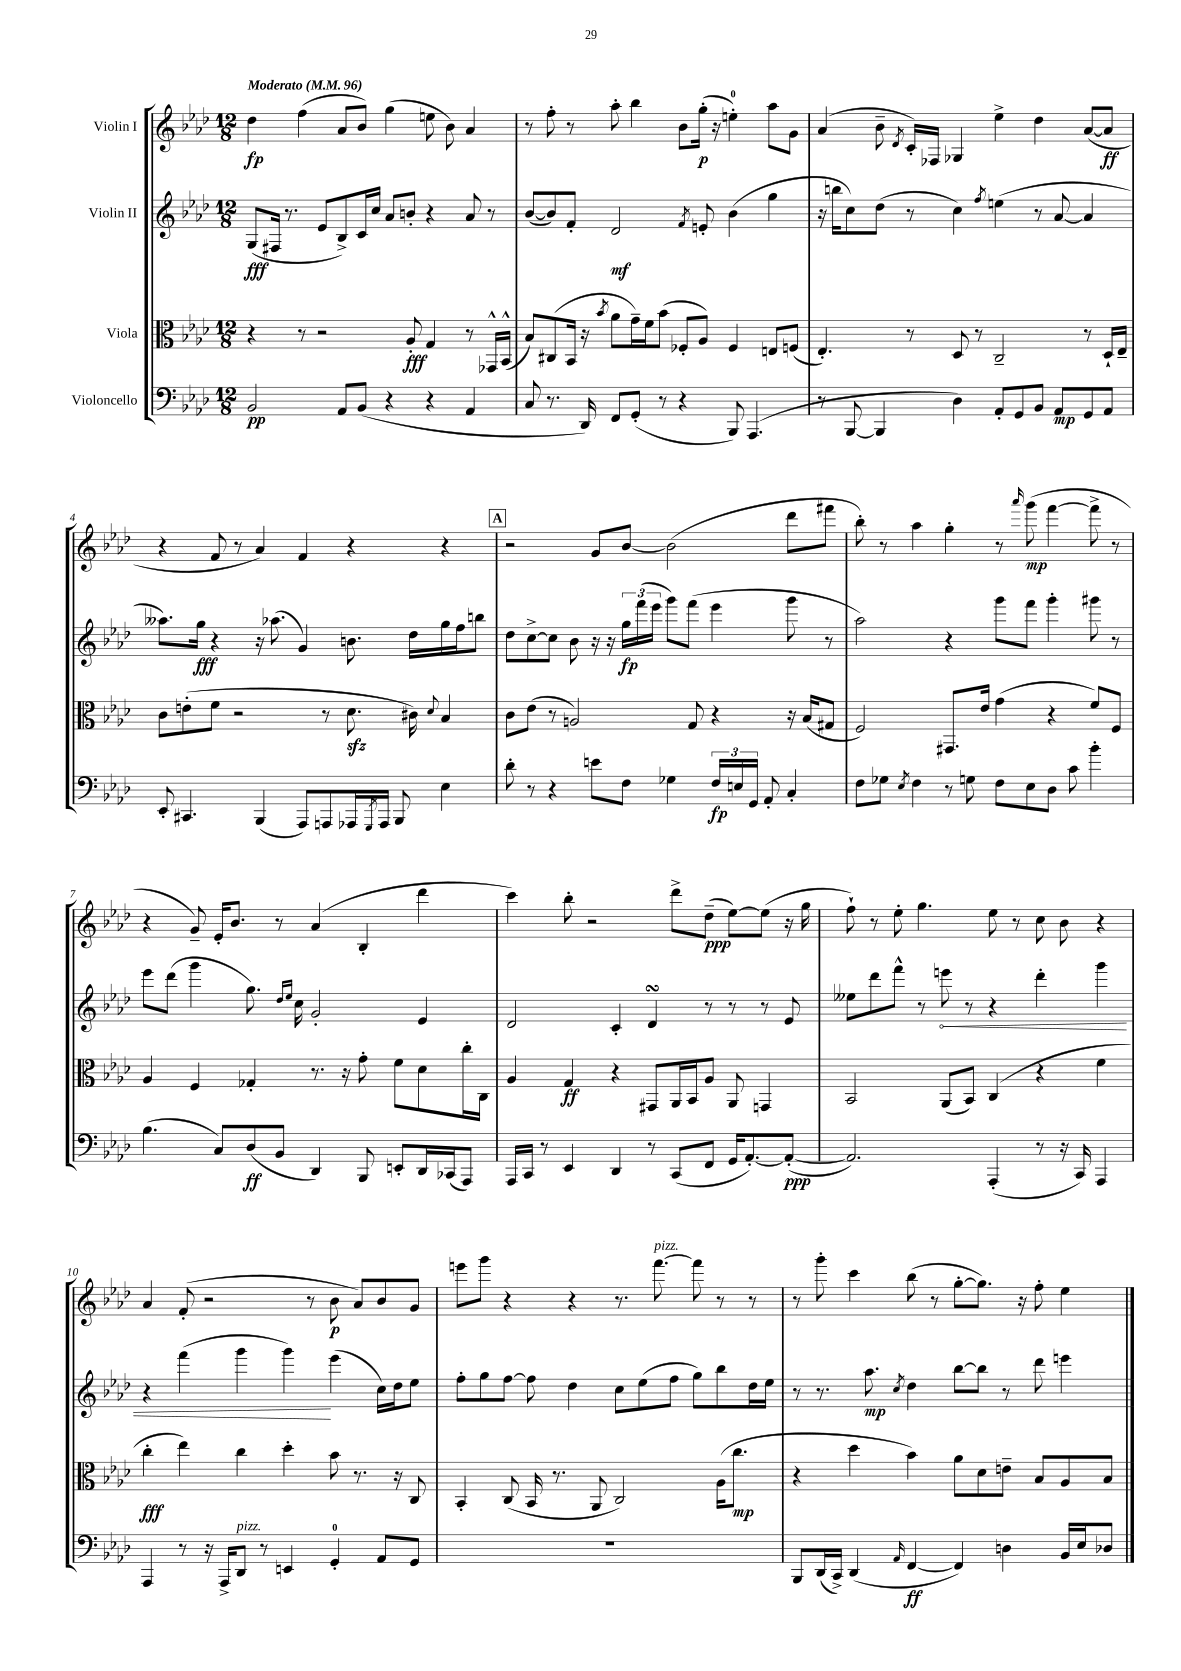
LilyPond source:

<<
\new StaffGroup <<
\new Staff = "s0" \with { instrumentName = "Violin I" } {
    \clef treble \key aes \major \numericTimeSignature \time 12/8 \tempo "Moderato" 4 = 96
    des''4\fp f''4( aes'8 bes'8) g''4( e''8 bes'8) aes'4 |
    r8 f''8-. r8 aes''8-. bes''4 bes'8 g''16-.\p( r16 e''4-0-.) aes''8 g'8 |
    aes'4( bes'8-- \acciaccatura { des'8 } c'16-.) fes16 ges4 ees''4-> des''4 aes'8~( aes'8\ff |
    r4 f'8 r8 aes'4) f'4 r4 r4 |
    \mark \markup { \box "A" } r2 g'8 bes'8~ bes'2( des'''8 fis'''8 |
    bes''8-.) r8 aes''4 g''4-. r8 \grace { aes'''16 } g'''8\mp( f'''4~ f'''8-> r8 |
    r4 g'8--) ees'16-. bes'8. r8 aes'4( bes4-. des'''4 |
    c'''4) bes''8-. r2 des'''8-> des''8--\ppp( ees''8~) ees''8( r16 g''16 |
    f''8-!) r8 ees''8-. g''4. ees''8 r8 c''8 bes'8 r4 |
    aes'4 f'8-.( r2 r8 bes'8\p aes'8) bes'8 g'8 |
    e'''8 g'''8 r4 r4 r8. f'''8.~^\markup { \italic "pizz." } f'''8 r8 r8 |
    r8 g'''8-. c'''4 bes''8( r8 g''8~-. g''8.) r16 f''8-. ees''4 \bar "|." |
}
\new Staff = "s1" \with { instrumentName = "Violin II" } {
    \clef treble \key aes \major \numericTimeSignature \time 12/8
    g8\fff( fis16 r8. ees'8 bes8->) c'16 c''16 aes'8 b'8-. r4 aes'8 r8 |
    bes'8~( bes'8) f'8-. des'2\mf \acciaccatura { f'8 } e'8-. bes'4( g''4 |
    r16 b''16 c''8) des''8( r8 c''4) \acciaccatura { f''8 } e''4( r8 aes'8~ aes'4 |
    aeses''8.) g''16\fff r4 r16 aes''8.( g'4) b'8. des''16 g''16 f''16 b''8 |
    \mark \markup { \box "A" } des''8 c''8~-> c''8 bes'8 r16 r16 \tuplet 3/2 { g''16\fp f'''16( ees'''16 } g'''8) f'''8( ees'''4 g'''8 r8 |
    aes''2) r4 g'''8 f'''8 g'''4-. gis'''8 r8 |
    ees'''8 des'''8( g'''4 g''8.) \grace { des''16 ees''16 } c''16 g'2-. ees'4 |
    des'2 c'4-. des'4\turn r8 r8 r8 ees'8 |
    eeses''8 des'''8 f'''8-^ r8 \once \override Hairpin.circled-tip = ##t e'''8\< r8 r4 des'''4-. g'''4 |
    r4 f'''4( g'''4 g'''4\!) ees'''4( c''16) des''16 ees''8 |
    f''8-. g''8 f''8~ f''8 des''4 c''8 ees''8( f''8 g''8) bes''8 des''16 ees''16 |
    r8 r8. aes''8.\mp \acciaccatura { c''8 } des''4 bes''8~ bes''8 r8 des'''8 e'''4 \bar "|." |
}
\new Staff = "s2" \with { instrumentName = "Viola" } {
    \clef alto \key aes \major \numericTimeSignature \time 12/8
    r4 r8 r2 aes8-.\fff g4 r8 ges,16-^ bes,16-^( |
    bes8) cis8( bes,16 r16 \acciaccatura { bes'8 } aes'8 g'16--) f'16 bes'8( fes8-. aes8) fes4 e8 f8( |
    ees4.-.) r8 des8 r8 c2-- r8 des16-! ees16-- |
    c'8 e'8-.( f'8 r2 r8 des'8.\sfz cis'16) \appoggiatura { des'8 } bes4 |
    \mark \markup { \box "A" } c'8 ees'8( r8 a2) g8 r4 r16 bes16( gis8 |
    f2) gis,8. ees'16 g'4( r4 f'8) f8 |
    aes4 f4 ges4-. r8. r16 g'8-. f'8 des'8 c''16-. c16 |
    aes4 g4\ff r4 gis,8 aes,16 bes,16 aes8 aes,8 g,4 |
    bes,2 aes,8( bes,8) c4( r4 f'4 |
    c''4-.\fff ees''4) c''4 des''4-. bes'8 r8. r16 c8 |
    bes,4-. c8( bes,16 r8. aes,8 c2) aes16( c''8.\mp |
    r4 des''4 bes'4) aes'8 des'8 e'8-- bes8 aes8 bes8 \bar "|." |
}
\new Staff = "s3" \with { instrumentName = "Violoncello" } {
    \clef bass \key aes \major \numericTimeSignature \time 12/8
    bes,2\pp aes,8 bes,8( r4 r4 aes,4 |
    c8 r8. des,16) f,8 g,8-.( r8 r4 bes,,8) aes,,4.( |
    r8 bes,,8~ bes,,4 des4) aes,8-. g,8 bes,8 aes,8\mp g,8 aes,8 |
    ees,8-. cis,4. bes,,4( aes,,8) a,,8 aes,,16 \acciaccatura { g,,8 } aes,,16 bes,,8 ees4 |
    \mark \markup { \box "A" } des'8-. r8 r4 e'8 f8 ges4 \tuplet 3/2 { f16\fp e16 g,16 } aes,8-. c4-. |
    f8 ges8 \acciaccatura { ees8 } f4 r8 g8 f8 ees8 des8 c'8 bes'4-. |
    bes4.( c8) des8\ff( bes,8 des,4) bes,,8 e,8-. des,16 ces,16( aes,,8) |
    aes,,16 c,16 r8 ees,4 des,4 r8 c,8( f,8 g,16 aes,8.~-.) aes,8~-.\ppp( |
    aes,2.) aes,,4-.( r8 r16 c,16) aes,,4 |
    aes,,4 r8 r16 aes,,16-> des,8^\markup { \italic "pizz." } r8 e,4 g,4-0-. aes,8 g,8 |
    R1. |
    bes,,8 des,16( c,16->) des,4( \grace { aes,16 } f,4~\ff f,4) d4 bes,16 ees16 des8 \bar "|." |
}
>>
>>
